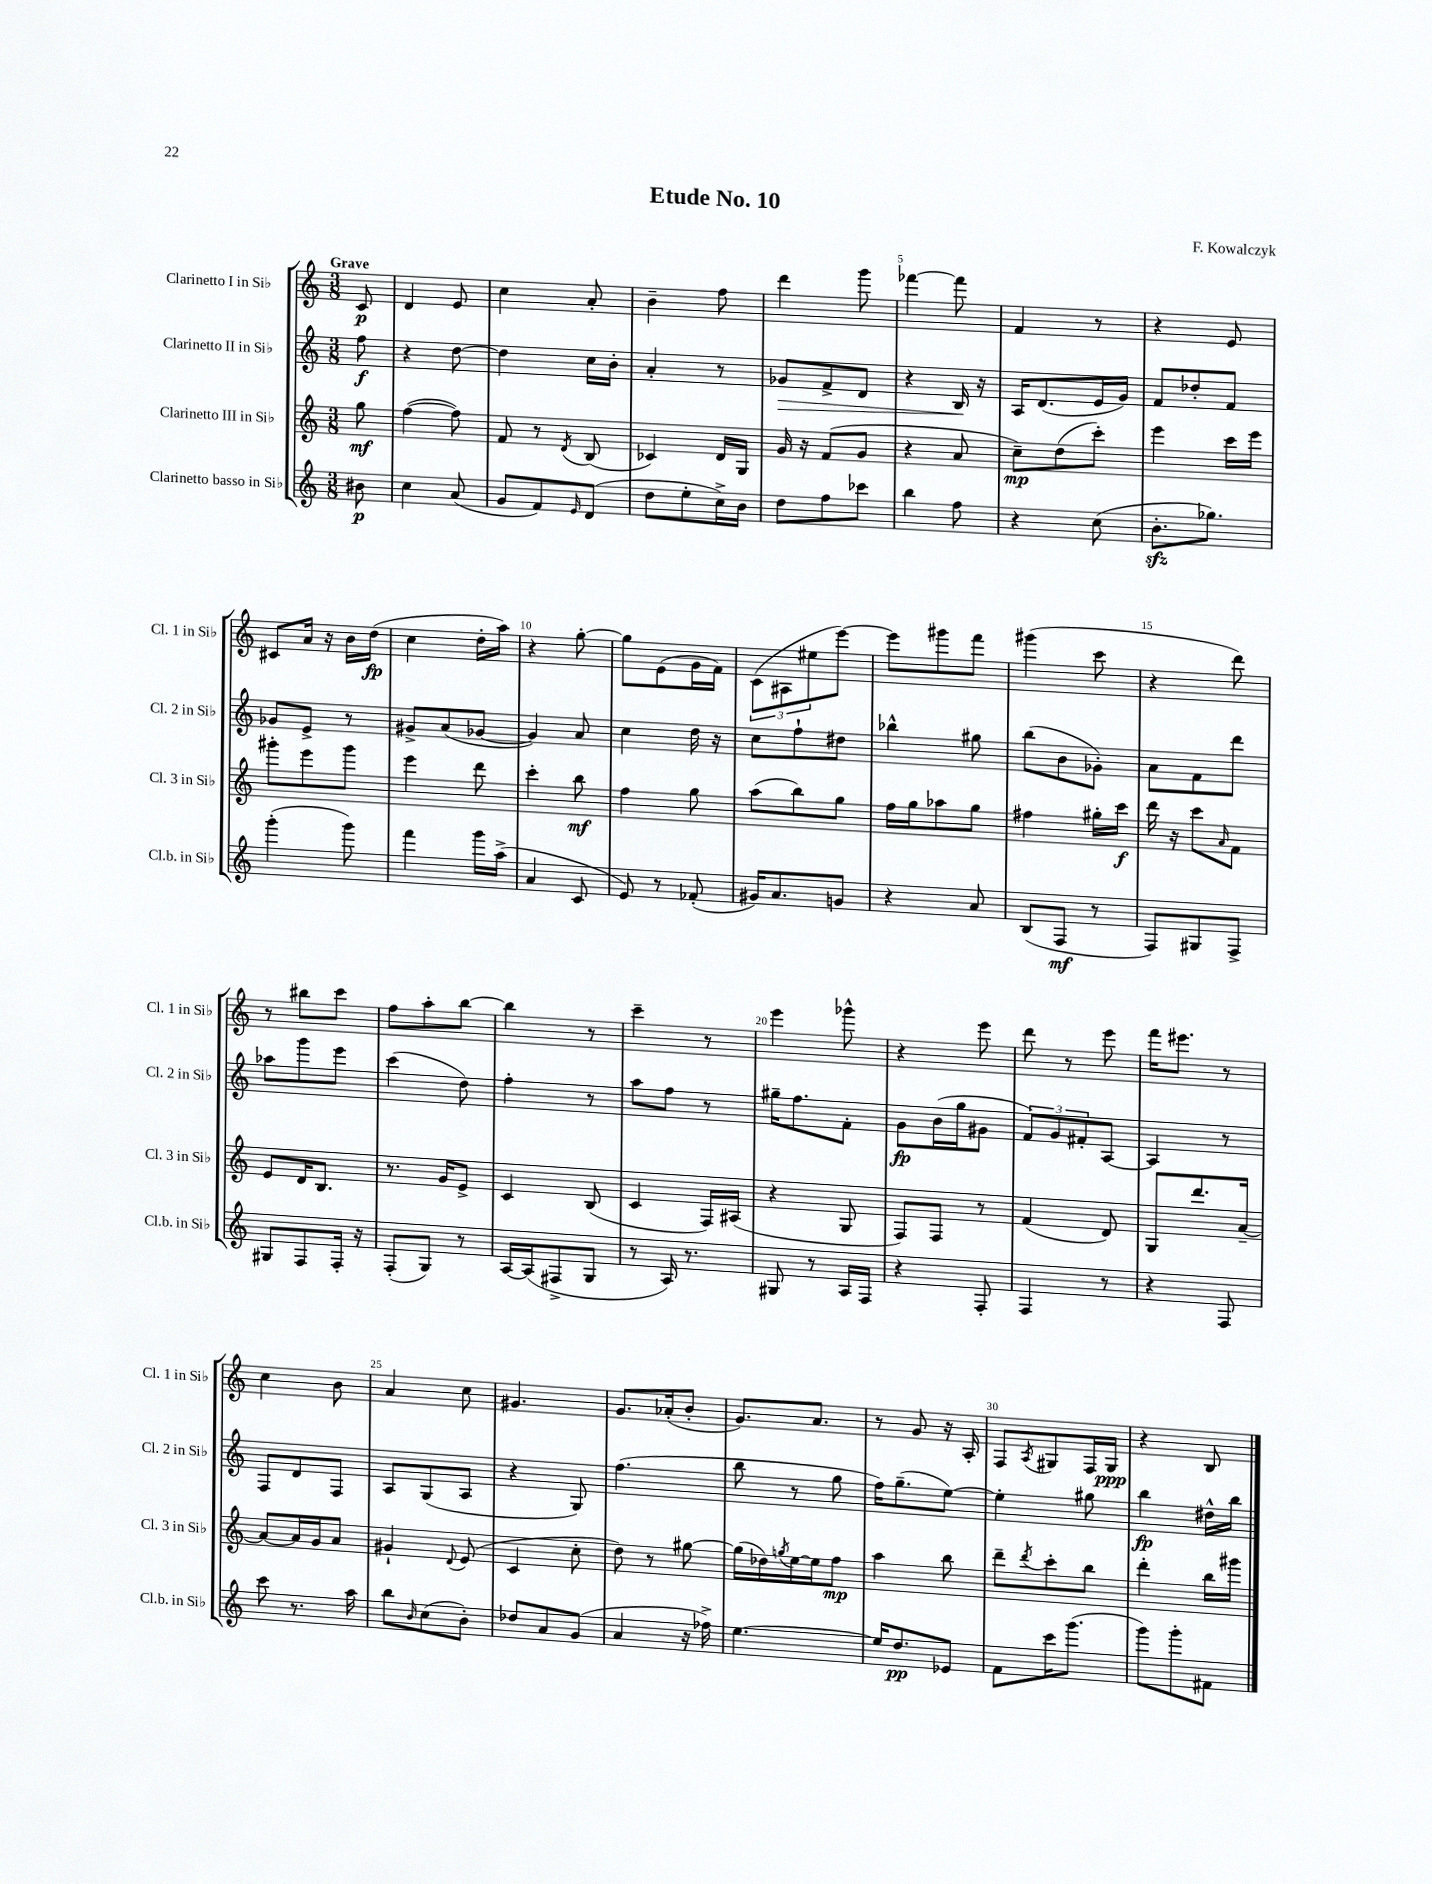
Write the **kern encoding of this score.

**kern	**dynam	**kern	**dynam	**kern	**dynam	**kern	**dynam
*part4	*part4	*part3	*part3	*part2	*part2	*part1	*part1
*staff4	*staff4	*staff3	*staff3	*staff2	*staff2	*staff1	*staff1
*I"Clarinetto basso in Si♭	*	*I"Clarinetto III in Si♭	*	*I"Clarinetto II in Si♭	*	*I"Clarinetto I in Si♭	*
*I'Cl.b. in Si♭	*	*I'Cl. 3 in Si♭	*	*I'Cl. 2 in Si♭	*	*I'Cl. 1 in Si♭	*
*clefG2	*	*clefG2	*	*clefG2	*	*clefG2	*
*k[]	*	*k[]	*	*k[]	*	*k[]	*
*M3/8	*	*M3/8	*	*M3/8	*	*M3/8	*
=	=	=	=	=	=	=	=
!	!	!	!	!	!	!LO:TX:a:B:t=Grave	!
8b#X\	p	8gg\	mf	8ff\	f	8c/	p
=1	=1	=1	=1	=1	=1	=1	=1
4cc\	.	([4ff\	.	4r	.	4d/	.
(8a/	.	8ff\])	.	[8dd\	.	8e/	.
=2	=2	=2	=2	=2	=2	=2	=2
8g/L	.	8f/	.	4dd\]	.	4cc\	.
8f/)	.	8r	.	.	.	.	.
16qqe/	.	8qd/	.	.	.	.	.
(8d/J	.	(8B/	.	16cc\LL	.	8a'/	.
.	.	.	.	16b'\JJ	.	.	.
=3	=3	=3	=3	=3	=3	=3	=3
8dd\L	.	4c-X/)	.	4a'/	.	4b~\	.
8ee'\	.	.	.	.	.	.	.
16cc^\L)	.	16d/LL	.	8r	.	8ff\	.
16b\JJ	.	16G/JJ	.	.	.	.	.
=4	=4	=4	=4	=4	=4	=4	=4
!	!	!	!	!	!LO:HP:b	!	!
8dd\L	.	16g/	.	8g-X/L	>	4ddd\	.
.	.	16r	.	.	.	.	.
8ff\	.	(8f/L	.	8f^/	.	.	.
8ccc-X\J	.	8g/J	.	8d/J	.	8ggg\	.
=5	=5	=5	=5	=5	=5	=5	=5
4bb\	.	4r	.	4r	.	[4fff-X\	.
8ff\	.	8a/	.	16B/	.	8fff-\]	.
.	.	.	.	16r	]	.	.
=6	=6	=6	=6	=6	=6	=6	=6
4r	.	8cc~\L)	mp	16A/KL	.	4f/	.
.	.	.	.	(8.d/	.	.	.
.	.	(8dd\	.	.	.	.	.
(8cc\	.	8ccc'\J)	.	16e/L	.	8r	.
.	.	.	.	16g/JJ)	.	.	.
=7	=7	=7	=7	=7	=7	=7	=7
8.bzz'\L	.	4eee\	.	8f/L	.	4r	.
.	.	.	.	8dd-X'/	.	.	.
8.gg-X\J)	.	.	.	.	.	.	.
.	.	16ccc\LL	.	8f/J	.	8e/	.
.	.	16eee\JJ	.	.	.	.	.
!!LO:LB:g=z
=8	=8	=8	=8	=8	=8	=8	=8
(4ggg'\	.	8ggg#X'\L	.	8g-X/L	.	8c#X/L	.
.	.	8eee\	.	8e^/J	.	16a/Jk	.
.	.	.	.	.	.	16r	.
8ggg\)	.	8ggg#\J	.	8r	.	16b\LL	.
.	.	.	.	.	.	(16dd\JJ	fp
=9	=9	=9	=9	=9	=9	=9	=9
4fff\	.	4eee\	.	8g#X^/L	.	4cc\	.
.	.	.	.	(8a/	.	.	.
16ggg\LL	.	8ddd\	.	[8g-X/J	.	16dd'\LL	.
(16aa^\JJ	.	.	.	.	.	16aa\JJ)	.
=10	=10	=10	=10	=10	=10	=10	=10
4a/	.	4ccc'\	.	4g-/])	.	4r	.
8c/	.	8bb\	mf	8a/	.	[8gg'\	.
=11	=11	=11	=11	=11	=11	=11	=11
8e/)	.	4ff\	.	4cc\	.	8gg\L]	.
8r	.	.	.	.	.	(8e\	.
(8f-X'/	.	8gg\	.	16dd\	.	16g\L	.
.	.	.	.	16r	.	16f\JJ)	.
=12	=12	=12	=12	=12	=12	=12	=12
16g#X/KL)	.	(8aa\L	.	8cc\L	.	(12c\L	.
8.a/	.	.	.	.	.	.	.
.	.	.	.	.	.	12A#X\	.
.	.	8bb\)	.	8ff`\	.	.	.
.	.	.	.	.	.	12ee#X\	.
8gn/J	.	8gg\J	.	8dd#X\J	.	[8eee\J)	.
=13	=13	=13	=13	=13	=13	=13	=13
4r	.	16ff\LL	.	4bb-X^^\	.	8eee\L]	.
.	.	16gg\J	.	.	.	.	.
.	.	8aa-X\	.	.	.	8ggg#X\	.
8a/	.	8gg\J	.	8gg#X\	.	8fff\J	.
=14	=14	=14	=14	=14	=14	=14	=14
(8B/L	.	4ff#X\	.	(8bb\L	.	(4ggg#X\	.
8F/J	mf	.	.	8b\	.	.	.
8r	.	16gg#X'\LL	.	8g-X'\J)	.	8ccc\	.
.	.	16ccc\JJ	f	.	.	.	.
=15	=15	=15	=15	=15	=15	=15	=15
8F/L)	.	16ddd\	.	8a\L	.	4r	.
.	.	16r	.	.	.	.	.
8G#X/	.	8ccc\L	.	8f\	.	.	.
.	.	16qqa/	.	.	.	.	.
8F^/J	.	8f\J	.	8ddd\J	.	8ddd\)	.
!!LO:LB:g=z
=16	=16	=16	=16	=16	=16	=16	=16
8G#X/L	.	8e/L	.	8aa-X\L	.	8r	.
8F/	.	16d/K	.	8ggg\	.	8bb#X\L	.
.	.	8.B/J	.	.	.	.	.
16F'/Jk	.	.	.	8eee\J	.	8ccc\J	.
16r	.	.	.	.	.	.	.
=17	=17	=17	=17	=17	=17	=17	=17
(8F'/L	.	8.r	.	(4ccc\	.	8ff\L	.
8G/J)	.	.	.	.	.	8aa'\	.
.	.	16g/KL	.	.	.	.	.
8r	.	8e^/J	.	8dd\)	.	[8bb\J	.
=18	=18	=18	=18	=18	=18	=18	=18
[16A/LL	.	4c/	.	4ff'\	.	4bb\]	.
(16A/J]	.	.	.	.	.	.	.
8F#X^/	.	.	.	.	.	.	.
8G/J	.	(8B/	.	8r	.	8r	.
=19	=19	=19	=19	=19	=19	=19	=19
8r	.	4c/	.	8aa\L	.	4ccc~\	.
16A/)	.	.	.	8ff\J	.	.	.
8.r	.	.	.	.	.	.	.
.	.	16F/LL)	.	8r	.	8r	.
.	.	(16A#X/JJ	.	.	.	.	.
=20	=20	=20	=20	=20	=20	=20	=20
8G#X/	.	4r	.	16gg#X~\KL	.	4eee\	.
.	.	.	.	8.ff\	.	.	.
8r	.	.	.	.	.	.	.
16A/LL	.	8G/	.	8f'\J	.	8ggg-X^^\	.
16F/JJ	.	.	.	.	.	.	.
=21	=21	=21	=21	=21	=21	=21	=21
4r	.	8F/L)	.	8g\L	fp	4r	.
.	.	8F/J	.	(16b\L	.	.	.
.	.	.	.	16gg\J	.	.	.
8F'/	.	8r	.	8g#X\J	.	8eee\	.
=22	=22	=22	=22	=22	=22	=22	=22
4F/	.	(4f/	.	12f/L)	.	8ddd\	.
.	.	.	.	12g/	.	.	.
.	.	.	.	.	.	8r	.
.	.	.	.	12f#X'/	.	.	.
8r	.	8d/)	.	[8A/J	.	8eee\	.
=23	=23	=23	=23	=23	=23	=23	=23
4r	.	8G/L	.	4A/]	.	16fff\KL	.
.	.	.	.	.	.	8.eee#X\J	.
.	.	8.ddd/	.	.	.	.	.
8F/	.	.	.	8r	.	8r	.
.	.	[16a~/Jk	.	.	.	.	.
!!LO:LB:g=z
=24	=24	=24	=24	=24	=24	=24	=24
8ccc\	.	8a/L_	.	8F/L	.	4cc\	.
8.r	.	16a/L]	.	8d/	.	.	.
.	.	16g/J	.	.	.	.	.
.	.	8a/J	.	8F/J	.	8b\	.
16aa\	.	.	.	.	.	.	.
=25	=25	=25	=25	=25	=25	=25	=25
8bb\L	.	4g#X`/	.	8A/L	.	4a/	.
16qqb/	.	.	.	.	.	.	.
(8cc\	.	.	.	(8G/	.	.	.
.	.	8qqd/	.	.	.	.	.
8b'\J)	.	(8e/	.	8A/J	.	8cc\	.
=26	=26	=26	=26	=26	=26	=26	=26
8dd-X/L	.	4c/	.	4r	.	4.g#X/	.
8a/	.	.	.	.	.	.	.
(8g/J	.	8cc'\	.	8G/)	.	.	.
=27	=27	=27	=27	=27	=27	=27	=27
4a/	.	8dd\)	.	(4.ff\	.	8.g/L	.
.	.	8r	.	.	.	.	.
.	.	.	.	.	.	(16a-X'/k	.
16r	.	[8gg#X\	.	.	.	8b'/J	.
16ff-X^\)	.	.	.	.	.	.	.
=28	=28	=28	=28	=28	=28	=28	=28
[4.ee\	.	(16gg#\LL]	.	8bb\	.	8.g/L)	.
.	.	16dd-X\)	.	.	.	.	.
.	.	8qggn/	.	.	.	.	.
.	.	[16ee\	.	8r	.	.	.
.	.	16ee\J]	.	.	.	8.a/J	.
.	.	8ff\J	mp	8gg\	.	.	.
=29	=29	=29	=29	=29	=29	=29	=29
16ee/KL]	.	4aa\	.	16ff\KL)	.	8r	.
8.dd/	pp	.	.	(8.gg~\	.	.	.
.	.	.	.	.	.	8g/	.
8e-X/J	.	8bb\	.	[8ee\J)	.	16r	.
.	.	.	.	.	.	16A'/	.
=30	=30	=30	=30	=30	=30	=30	=30
8f\L	.	8ddd~\L	.	4ee'\]	.	8F/L	.
.	.	8qddd/	.	.	.	8qA/	.
16ccc\K	.	8ccc'\	.	.	.	8G#X/	.
(8.ggg\J	.	.	.	.	.	.	.
.	.	8bb\J	.	8gg#X\	.	16F/L	.
.	.	.	.	.	.	16G#/JJ	ppp
=31	=31	=31	=31	=31	=31	=31	=31
8ggg\L)	.	4ddd'\	.	4bb\	fp	4r	.
8ggg'\	.	.	.	.	.	.	.
8f#X\J	.	16bb\LL	.	16dd#X^^\LL	.	8B/	.
.	.	16ggg#X\JJ	.	16bb\JJ	.	.	.
==	==	==	==	==	==	==	==
*-	*-	*-	*-	*-	*-	*-	*-
